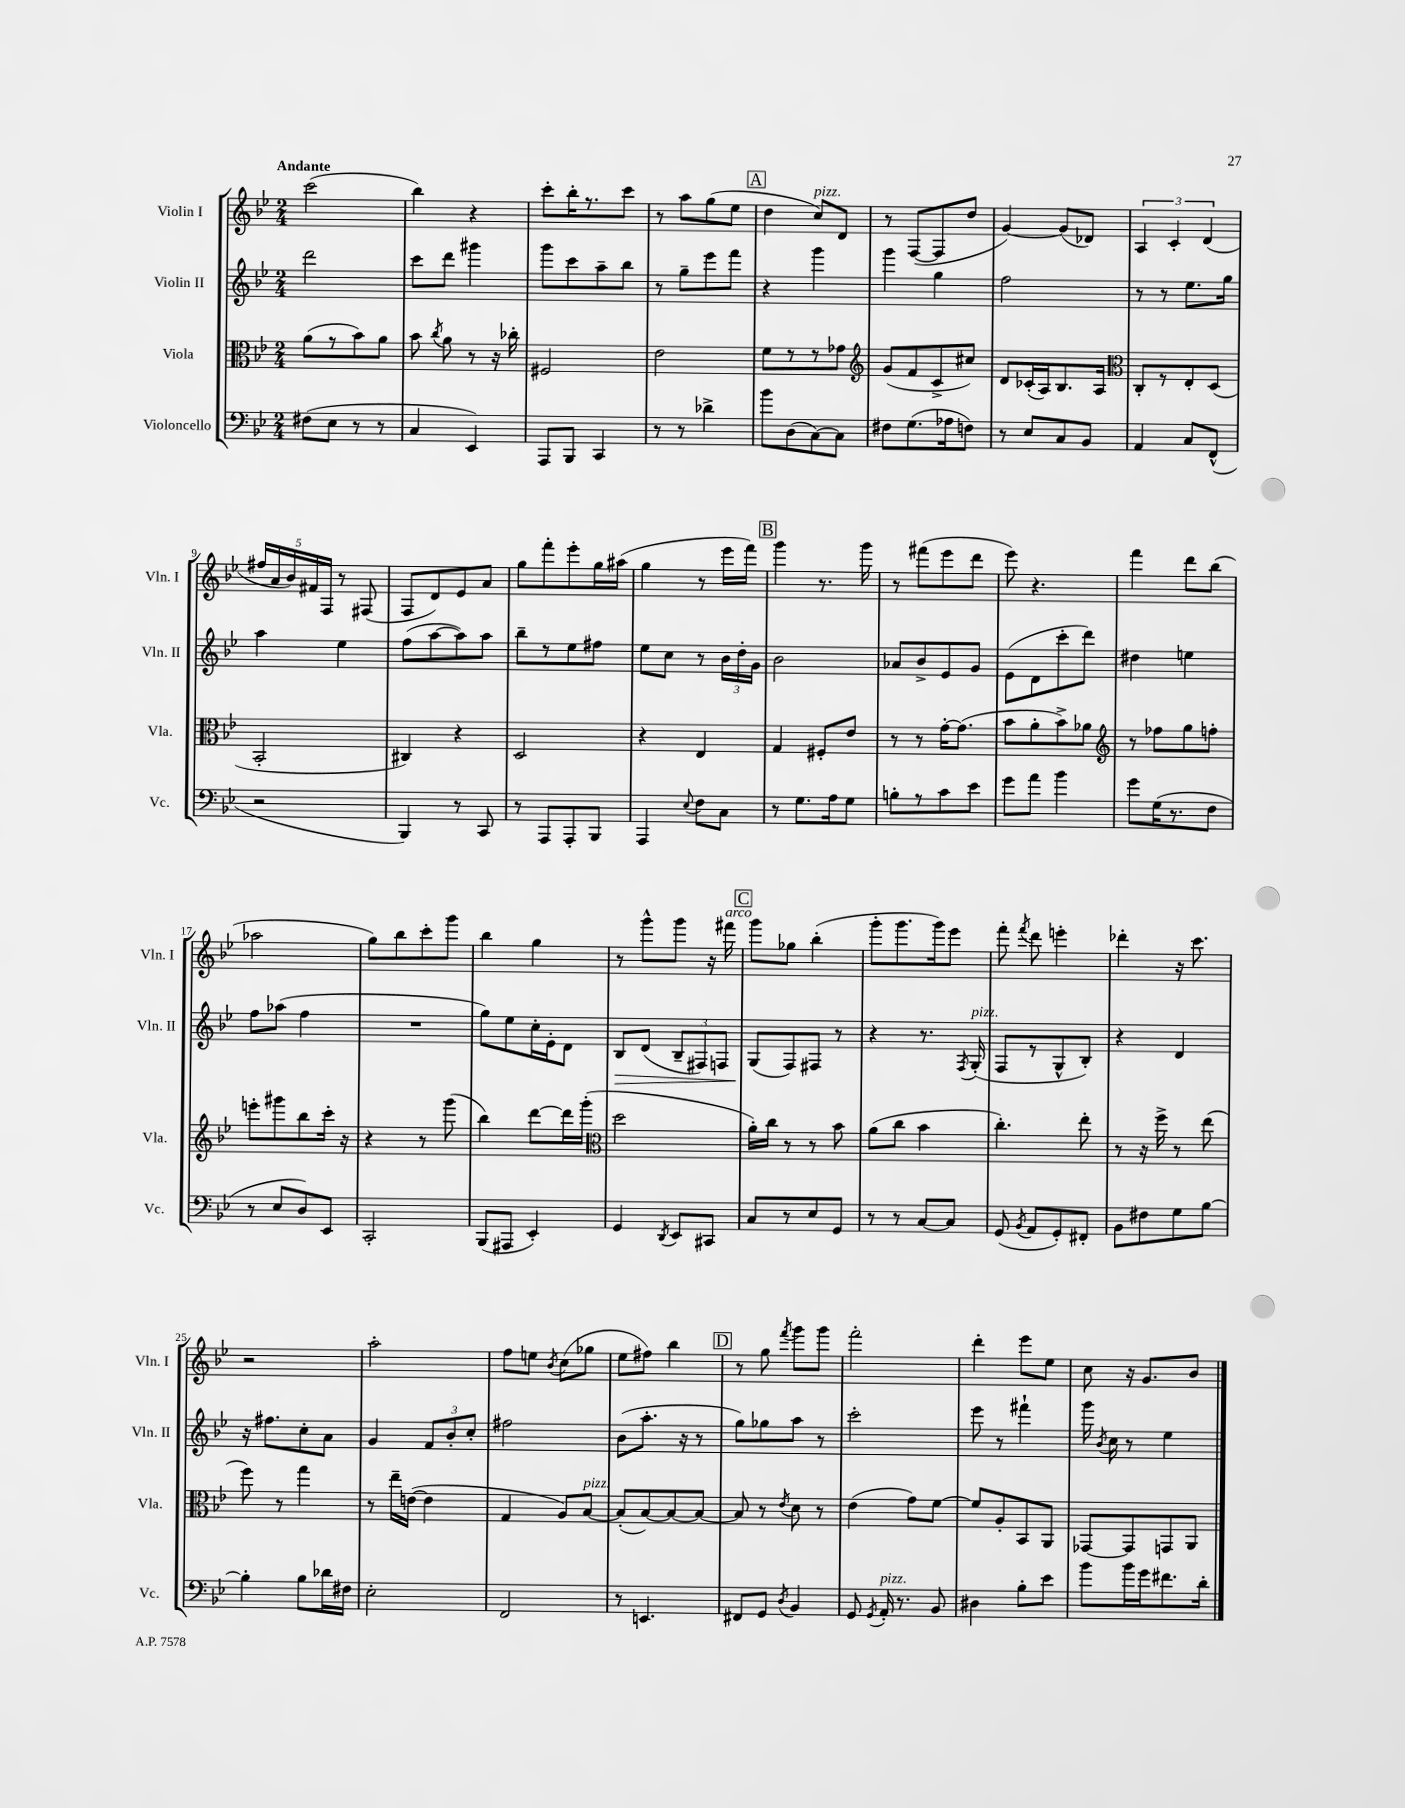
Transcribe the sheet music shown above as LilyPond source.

<<
\new StaffGroup <<
\new Staff = "s0" \with { instrumentName = "Violin I" shortInstrumentName = "Vln. I" } {
    \clef treble \key bes \major \numericTimeSignature \time 2/4 \tempo "Andante"
    \autoBeamOff c'''2( |
    bes''4) r4 |
    c'''8[-. bes''16-. r8. c'''8] |
    r8 a''8[ g''8( ees''8] |
    \mark \markup { \box "A" } d''4 c''8[^\markup { \italic "pizz." }) d'8] |
    r8 f8[~( f8 d''8] |
    g'4~) g'8[( des'8]) |
    \tuplet 3/2 { a4 c'4-. d'4( } |
    \tuplet 5/4 { fis''16[ a'16 bes'16) fis'16 f16] } r8 fis8( |
    f8[ d'8) ees'8 a'8] |
    g''8[ f'''8-. ees'''8-. g''16 ais''16]( |
    g''4 r8 ees'''16[ f'''16]) |
    \mark \markup { \box "B" } g'''4 r8. g'''16 |
    r8 fis'''8[( ees'''8 d'''8] |
    ees'''8) r4. |
    f'''4 d'''8[ bes''8]( |
    aes''2 |
    g''8[) bes''8 c'''8-. g'''8] |
    bes''4 g''4 |
    r8 g'''8[-^ g'''8] r16 fis'''16^\markup { \italic "arco" } |
    \mark \markup { \box "C" } g'''8[ ges''8] bes''4-.( |
    g'''8[-. g'''8. g'''16) ees'''8] |
    f'''8-. \acciaccatura { f'''8 } d'''8 e'''4-. |
    des'''4-. r16 c'''8. |
    r2 |
    a''2-. |
    f''8[ e''8] \acciaccatura { bes'8 } c''8[( ges''8] |
    ees''8[ fis''8]) bes''4 |
    \mark \markup { \box "D" } r8 g''8 \acciaccatura { f'''8 } g'''8[ g'''8] |
    f'''2-. |
    d'''4-. ees'''8[ ees''8] |
    c''8 r16 g'8.[ bes'8] \bar "|." |
}
\new Staff = "s1" \with { instrumentName = "Violin II" shortInstrumentName = "Vln. II" } {
    \clef treble \key bes \major \numericTimeSignature \time 2/4
    \autoBeamOff d'''2 |
    c'''8[ d'''8] gis'''4 |
    g'''8[ c'''8 a''8-- bes''8] |
    r8 g''8[-- ees'''8 f'''8] |
    \mark \markup { \box "A" } r4 g'''4 |
    g'''4 g''4 |
    f''2 |
    r8 r8 ees''8.[ g''16] |
    a''4 ees''4 |
    f''8[( a''8~ a''8) a''8] |
    bes''8[-- r8 ees''8 fis''8] |
    ees''8[ c''8] r8 \tuplet 3/2 { bes'16[ d''16-. g'16] } |
    \mark \markup { \box "B" } bes'2 |
    aes'8[ bes'8-> ees'8 g'8] |
    ees'8[( d'8 c'''8-. d'''8]) |
    dis''4 e''4 |
    f''8[ aes''8]( f''4 |
    R2 |
    g''8[) ees''8 c''16-. ees'16-. d'8] |
    bes8[\> d'8]( \tuplet 3/2 { bes8[-- fis8) f8] } |
    \mark \markup { \box "C" } g8[\!( f8) fis8] r8 |
    r4 r8. \acciaccatura { f8 } g16-.^\markup { \italic "pizz." }( |
    f8[ r8 g8-^ bes8]-.) |
    r4 d'4 |
    r16 fis''8.[ c''8-. a'8] |
    g'4 \tuplet 3/2 { f'8[ bes'8-. c''8]-. } |
    fis''2 |
    bes'8[( a''8.]-. r16 r8 |
    \mark \markup { \box "D" } g''8[) ges''8 a''8] r8 |
    c'''2-. |
    ees'''8 r8 fis'''4-! |
    g'''16 \acciaccatura { bes'8 } c''16 r8 ees''4 \bar "|." |
}
\new Staff = "s2" \with { instrumentName = "Viola" shortInstrumentName = "Vla." } {
    \clef alto \key bes \major \numericTimeSignature \time 2/4
    \autoBeamOff a'8[( r8 bes'8) a'8] |
    bes'8 \acciaccatura { c''8 } a'8 r8 r16 ces''16-. |
    fis2 |
    ees'2 |
    \mark \markup { \box "A" } f'8[ r8 r8 ges'8] |
    \clef treble g'8[( f'8 c'8-> cis''8]) |
    d'8[ ces'16-.( a16) bes8. a16] |
    \clef alto c8[-. r8 ees8-. d8]( |
    bes,2-. |
    cis4) r4 |
    d2 |
    r4 ees4 |
    \mark \markup { \box "B" } g4 fis8[-. ees'8] |
    r8 r8 g'16[~-. g'8.]( |
    bes'8[ a'8-. bes'8->) aes'8] |
    \clef treble r8 fes''8[ g''8 f''8]-. |
    e'''8[-. gis'''8 bes''8 c'''16]-. r16 |
    r4 r8 g'''8( |
    bes''4) d'''8[~ d'''16 g'''16]-.( |
    \clef alto d''2 |
    \mark \markup { \box "C" } a'16[-.) c''16] r8 r8 bes'8 |
    a'8[( c''8] bes'4 |
    c''4.-.) ees''8-. |
    r8 r16 f''16-> r8 ees''8( |
    f''8) r8 g''4 |
    r8 ees''16[-- e'16]~( e'4 |
    g4 a8[) bes8]~^\markup { \italic "pizz." } |
    bes8[-.( bes8~) bes8~ bes8]~ |
    \mark \markup { \box "D" } bes8 r8 \acciaccatura { ees'8 } d'8 r8 |
    ees'4( g'8[) f'8]~ |
    f'8[ a8-. bes,8 a,8] |
    ges,8[~ ges,8 g,8 a,8] \bar "|." |
}
\new Staff = "s3" \with { instrumentName = "Violoncello" shortInstrumentName = "Vc." } {
    \clef bass \key bes \major \numericTimeSignature \time 2/4
    \autoBeamOff fis8[( ees8] r8 r8 |
    c4 ees,4) |
    a,,8[ bes,,8] c,4 |
    r8 r8 des'4-> |
    \mark \markup { \box "A" } bes'8[ d8( c8~) c8] |
    fis8[ g8.( aes16 f8]) |
    r8 ees8[ c8 bes,8] |
    a,4 c8[ f,8]-^( |
    r2 |
    bes,,4) r8 c,8 |
    r8 a,,8[ a,,8-. bes,,8] |
    a,,4 \appoggiatura { ees8 } f8[ c8] |
    \mark \markup { \box "B" } r8 g8.[ a16 g8] |
    b8[-. r8 c'8 ees'8] |
    g'8[ a'8] bes'4 |
    g'8[ g16( r8. f8] |
    r8 ees8[ d8) ees,8] |
    c,2-. |
    bes,,8[( ais,,8] ees,4-.) |
    g,4 \acciaccatura { d,8 } ees,8[ cis,8] |
    \mark \markup { \box "C" } c8[ r8 ees8 g,8] |
    r8 r8 c8[~ c8] |
    g,8( \acciaccatura { bes,8 } a,8[ g,8-.) fis,8]-. |
    bes,8[ fis8 g8 bes8]~ |
    bes4-. bes8[ des'16 fis16] |
    ees2-. |
    f,2 |
    r8 e,4. |
    \mark \markup { \box "D" } fis,8[ g,8] \acciaccatura { d8 } bes,4 |
    g,8 \acciaccatura { g,8 } a,16-.^\markup { \italic "pizz." } r8. bes,8 |
    dis4 bes8[-. ees'8] |
    bes'8[ bes'16 g'16 fis'8. d'16]-. \bar "|." |
}
>>
>>
